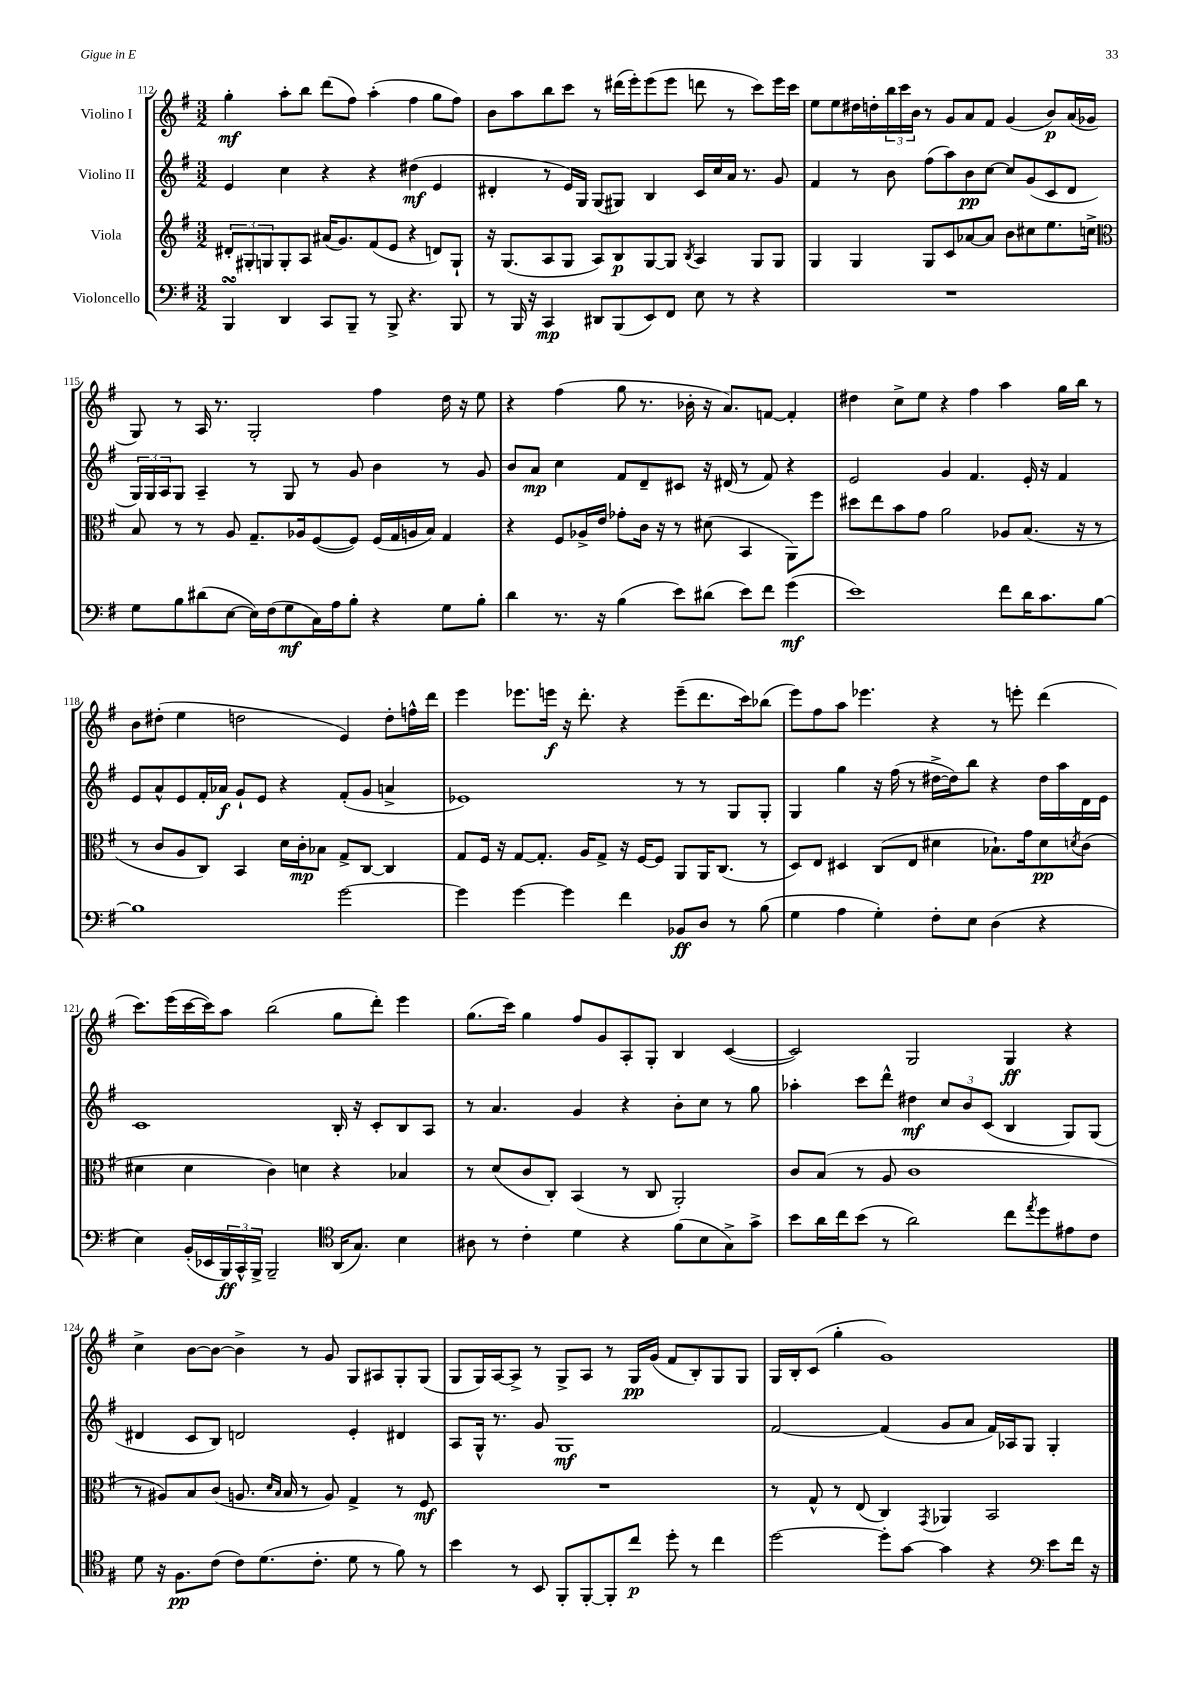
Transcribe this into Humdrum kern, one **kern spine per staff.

**kern	**dynam	**kern	**dynam	**kern	**dynam	**kern	**dynam
*part4	*part4	*part3	*part3	*part2	*part2	*part1	*part1
*staff4	*staff4	*staff3	*staff3	*staff2	*staff2	*staff1	*staff1
*I"Violoncello	*	*I"Viola	*	*I"Violino II	*	*I"Violino I	*
*clefF4	*	*clefG2	*	*clefG2	*	*clefG2	*
*k[f#]	*	*k[f#]	*	*k[f#]	*	*k[f#]	*
*M3/2	*	*M3/2	*	*M3/2	*	*M3/2	*
=112	=112	=112	=112	=112	=112	=112	=112
4BBBsSsS/	.	12d#X'/L	.	4e/	.	4gg'\	mf
.	.	12G#X'/	.	.	.	.	.
.	.	12Gn/	.	.	.	.	.
4DD/	.	8G'/	.	4cc\	.	8aa'\L	.
.	.	8A/J	.	.	.	8bb\J	.
8CC/L	.	(16a#X/KL	.	4r	.	(8ddd\L	.
.	.	8.g/)	.	.	.	.	.
8BBB~/J	.	.	.	.	.	8ff#\J)	.
8r	.	(8f#/	.	4r	.	(4aa'\	.
8BBB^/	.	8e/J	.	.	.	.	.
4.r	.	4r	.	(4dd#X\	mf	4ff#\	.
.	.	8dn/L)	.	4e/	.	8gg\L	.
8BBB/	.	8G`/J	.	.	.	8ff#\J)	.
=113	=113	=113	=113	=113	=113	=113	=113
8r	.	16r	.	4d#X'/	.	8b\L	.
.	.	(8.G/L	.	.	.	.	.
16BBB/	.	.	.	.	.	8aa\	.
16r	.	.	.	.	.	.	.
4CC/	mp	8A/	.	8r	.	8bb\	.
.	.	8G/J	.	16e/LL)	.	8ccc\J	.
.	.	.	.	16G/JJ	.	.	.
8DD#X/L	.	8A/L)	.	(8G/L	.	8r	.
(8BBB/	.	8B/	p	8G#X/J)	.	(16ddd#X\LL	.
.	.	.	.	.	.	16eee'\J)	.
8EE/)	.	[8G/	.	4B/	.	(8eee\	.
8FF#/J	.	8G/J]	.	.	.	8eee\J	.
.	.	8qB/	.	.	.	.	.
8E\	.	4A/	.	16c/LL	.	8dddn\	.
.	.	.	.	16cc/	.	.	.
8r	.	.	.	16a/JJ	.	8r	.
.	.	.	.	8.r	.	.	.
4r	.	8G/L	.	.	.	8ccc\L)	.
.	.	8G/J	.	8g/	.	16eee\L	.
.	.	.	.	.	.	16ccc\JJ	.
=114	=114	=114	=114	=114	=114	=114	=114
1.r	.	4G/	.	4f#/	.	8ee\L	.
.	.	.	.	.	.	8ee\	.
.	.	4G/	.	8r	.	16dd#X\L	.
.	.	.	.	.	.	16ddn'\	.
.	.	.	.	8b\	.	24bb\	.
.	.	.	.	.	.	24ccc\	.
.	.	.	.	.	.	24b\JJ	.
.	.	8G/L	.	(8ff#\L	.	8r	.
.	.	8c/	.	8aa\)	.	8g/L	.
.	.	[8a-X/	.	8b\	pp	8a/	.
.	.	8a-/J]	.	[8cc\J	.	8f#/J	.
.	.	8b\L	.	8cc/L]	.	(4g/	.
.	.	8cc#X\	.	(8g/	.	.	.
.	.	8.ee\	.	8c/	.	8b/L)	p
.	.	.	.	8d/J	.	(16a/L	.
.	.	16ccn^\Jk	.	.	.	16g-X/JJ	.
!!LO:LB:g=z
=115	=115	=115	=115	=115	=115	=115	=115
*	*	*clefC3	*	*	*	*	*
8G\L	.	8B/	.	24G/LL)	.	8G/)	.
.	.	.	.	24G/	.	.	.
.	.	.	.	24A/J	.	.	.
8B\	.	8r	.	8G/J	.	8r	.
(8d#X\	.	8r	.	4A~/	.	16A/	.
.	.	.	.	.	.	8.r	.
[8E\J	.	8A/	.	.	.	.	.
16E\LL])	.	8.G~/L	.	8r	.	2G'/	.
(16F#\J	.	.	.	.	.	.	.
8G\	mf	.	.	8G/	.	.	.
.	.	16A-X/k	.	.	.	.	.
16C\L)	.	([8F#/	.	8r	.	.	.
16A\J	.	.	.	.	.	.	.
8B'\J	.	8F#/J])	.	8g/	.	.	.
4r	.	(16F#/LL	.	4b\	.	4ff#\	.
.	.	16G/	.	.	.	.	.
.	.	16An/	.	.	.	.	.
.	.	16B/JJ)	.	.	.	.	.
8G\L	.	4G/	.	8r	.	16dd\	.
.	.	.	.	.	.	16r	.
8B'\J	.	.	.	8g/	.	8ee\	.
=116	=116	=116	=116	=116	=116	=116	=116
4d\	.	4r	.	8b/L	.	4r	.
.	.	.	.	8a/J	mp	.	.
8.r	.	8F#/L	.	4cc\	.	(4ff#\	.
.	.	16A-X^/L	.	.	.	.	.
16r	.	16e/JJ	.	.	.	.	.
(4B\	.	8g-X'\L	.	8f#/L	.	8gg\	.
.	.	16c\Jk	.	8d~/	.	8.r	.
.	.	16r	.	.	.	.	.
8e\L)	.	8r	.	8c#X/J	.	.	.
.	.	.	.	.	.	16b-X'\	.
(8d#X\J	.	(8d#X\	.	16r	.	16r	.
.	.	.	.	(16d#X/	.	8.a/L)	.
8e\L)	.	4BB/	.	8r	.	.	.
8f#\J	.	.	.	8f#/)	.	[8fn/J	.
(4g\	mf	8AA\L)	.	4r	.	4f'/]	.
.	.	8ff#\J	.	.	.	.	.
=117	=117	=117	=117	=117	=117	=117	=117
1e)	.	8dd#X\L	.	2e/	.	4dd#X\	.
.	.	8ee\	.	.	.	.	.
.	.	8b\	.	.	.	8cc^\L	.
.	.	8g\J	.	.	.	8ee\J	.
.	.	2a\	.	4g/	.	4r	.
.	.	.	.	4.f#/	.	4ff#\	.
8f#\L	.	8A-X/L	.	.	.	4aa\	.
16d\K	.	(8.B/J	.	16e'/	.	.	.
8.c\	.	.	.	16r	.	.	.
.	.	.	.	4f#/	.	16gg\LL	.
.	.	16r	.	.	.	16bb\JJ	.
[8B\J	.	8r	.	.	.	8r	.
!!LO:LB:g=z
=118	=118	=118	=118	=118	=118	=118	=118
1B]	.	8r	.	8e/L	.	8b\L	.
.	.	8c/L	.	8a^^/	.	(8dd#X'\J	.
.	.	8A/	.	8e/	.	4ee\	.
.	.	8C/J)	.	16f#'/L	.	.	.
.	.	.	.	16a-X/JJ	f	.	.
.	.	4BB/	.	8g`/L	.	2ddn\	.
.	.	.	.	8e/J	.	.	.
.	.	16d\LL	.	4r	.	.	.
.	.	16c'\J	mp	.	.	.	.
.	.	8B-X\J	.	.	.	.	.
[2g\	.	8G^/L	.	(8f#'/L	.	4e/)	.
.	.	[8C/J	.	8g/J	.	.	.
.	.	4C/]	.	4an^/	.	8dd'\L	.
.	.	.	.	.	.	16ffn^^\L	.
.	.	.	.	.	.	16ddd\JJ	.
=119	=119	=119	=119	=119	=119	=119	=119
4g\]	.	8G/L	.	1e-X)	.	4eee\	.
.	.	16F#/Jk	.	.	.	.	.
.	.	16r	.	.	.	.	.
[4g\	.	[8G/L	.	.	.	8.eee-X\L	.
.	.	8.G'/J]	.	.	.	.	.
.	.	.	.	.	.	16eeen\Jk	f
4g\]	.	.	.	.	.	16r	.
.	.	16A/KL	.	.	.	8.ddd'\	.
.	.	8G^/J	.	.	.	.	.
4f#\	.	16r	.	.	.	4r	.
.	.	[16F#/KL	.	.	.	.	.
.	.	8F#/J]	.	.	.	.	.
8BB-X/L	ff	8AA/L	.	8r	.	(8eee~\L	.
8D/J	.	16AA/K	.	8r	.	8.ddd\	.
.	.	(8.C/J	.	.	.	.	.
8r	.	.	.	8G/L	.	.	.
.	.	.	.	.	.	16ccc\k)	.
(8B\	.	8r	.	8G'/J	.	(8bb-X\J	.
=120	=120	=120	=120	=120	=120	=120	=120
4G\	.	8D/L)	.	4G/	.	8eee\L)	.
.	.	8E/J	.	.	.	8ff#\	.
4A\	.	4D#X/	.	4gg\	.	8aa\J	.
.	.	.	.	.	.	4.eee-X\	.
4G'\)	.	(8C/L	.	16r	.	.	.
.	.	.	.	(16ff#\	.	.	.
.	.	8E/J	.	8r	.	.	.
8F#'\L	.	4d#X\	.	[16dd#X^\LL	.	4r	.
.	.	.	.	16dd#\J])	.	.	.
8E\J	.	.	.	8bb\J	.	.	.
(4D\	.	8.B-X`\L)	.	4r	.	8r	.
.	.	.	.	.	.	8eeen'\	.
.	.	16g\k	.	.	.	.	.
4r	.	8d#\	pp	16dd#\LL	.	(4ddd\	.
.	.	.	.	16aa\	.	.	.
.	.	8qdn/	.	.	.	.	.
.	.	(8c\J	.	16d\	.	.	.
.	.	.	.	16e\JJ	.	.	.
!!LO:LB:g=z
=121	=121	=121	=121	=121	=121	=121	=121
4E\)	.	4d#X\	.	1c	.	8.ccc\L)	.
.	.	.	.	.	.	(16eee\L	.
(16BB'/LL	.	4d#\	.	.	.	[16ccc\	.
16EE-X/	.	.	.	.	.	16ccc\J])	.
24BBB/)	ff	.	.	.	.	8aa\J	.
24CC^^/	.	.	.	.	.	.	.
24BBB^/JJ	.	.	.	.	.	.	.
2BBB~/	.	4c\)	.	.	.	(2bb\	.
.	.	4dn\	.	.	.	.	.
*clefC4	*	*	*	*	*	*	*
(16AA/KL	.	4r	.	16B'/	.	8gg\L	.
8.G/J)	.	.	.	16r	.	.	.
.	.	.	.	8c'/L	.	8ddd'\J)	.
4B\	.	4B-X/	.	8B/	.	4eee\	.
.	.	.	.	8A/J	.	.	.
=122	=122	=122	=122	=122	=122	=122	=122
8A#X\	.	8r	.	8r	.	(8.gg\L	.
8r	.	(8d/L	.	4.a/	.	.	.
.	.	.	.	.	.	16ccc\Jk)	.
4c'\	.	8c/	.	.	.	4gg\	.
.	.	8C'/J)	.	.	.	.	.
4d\	.	(4BB/	.	4g/	.	8ff#/L	.
.	.	.	.	.	.	8g/	.
4r	.	8r	.	4r	.	8A'/	.
.	.	8C/	.	.	.	8G'/J	.
(8f#\L	.	2AA'/)	.	8b'\L	.	4B/	.
8B\	.	.	.	8cc\J	.	.	.
8G^\)	.	.	.	8r	.	([4c/	.
8g^\J	.	.	.	8gg\	.	.	.
=123	=123	=123	=123	=123	=123	=123	=123
8b\L	.	8c/L	.	4aa-X'\	.	2c/])	.
16a\L	.	(8B/J	.	.	.	.	.
16cc\J	.	.	.	.	.	.	.
(8b\J	.	8r	.	8ccc\L	.	.	.
8r	.	8A/	.	8ddd^^\J	.	.	.
2a\)	.	1c	.	4dd#X\	mf	2G/	.
.	.	.	.	12cc/L	.	.	.
.	.	.	.	12b/	.	.	.
.	.	.	.	(12c/J	.	.	.
8cc\L	.	.	.	4B/	.	4G/	ff
8qee/	.	.	.	.	.	.	.
8dd\	.	.	.	.	.	.	.
8e#X\	.	.	.	8G/L)	.	4r	.
8c\J	.	.	.	(8G/J	.	.	.
!!LO:LB:g=z
=124	=124	=124	=124	=124	=124	=124	=124
8d\	.	8r	.	4d#X/	.	4cc^\	.
16r	.	8A#X/L)	.	.	.	.	.
8.F#\L	pp	.	.	.	.	.	.
.	.	8B/	.	8c/L	.	[8b\L	.
(8c\J	.	(8c/J	.	8B/J)	.	8b\J_	.
8c\L)	.	8.An/	.	2dn/	.	4b^\]	.
(8.d\	.	.	.	.	.	.	.
.	.	16qqd/LL	.	.	.	.	.
.	.	16qqB/JJ	.	.	.	.	.
.	.	16B/	.	.	.	.	.
.	.	8r	.	.	.	8r	.
8.c'\J	.	.	.	.	.	.	.
.	.	8A/)	.	.	.	8g/	.
8d\	.	4G^/	.	4e'/	.	8G/L	.
8r	.	.	.	.	.	8A#X/	.
8f#\)	.	8r	.	4d#X/	.	8G'/	.
8r	.	8F#/	mf	.	.	(8G/J	.
=125	=125	=125	=125	=125	=125	=125	=125
4b\	.	1.r	.	8A/L	.	8G/L	.
.	.	.	.	16G^^/Jk	.	16G/L)	.
.	.	.	.	8.r	.	[16A/J	.
8r	.	.	.	.	.	8A^/J]	.
8BB/	.	.	.	8g/	.	8r	.
8FF#'/L	.	.	.	1G	mf	8G^/L	.
[8FF#'/	.	.	.	.	.	8A/J	.
8FF#'/]	.	.	.	.	.	8r	.
8cc/J	p	.	.	.	.	16G/LL	pp
.	.	.	.	.	.	(16g/JJ	.
8dd'\	.	.	.	.	.	8f#/L	.
8r	.	.	.	.	.	8B'/)	.
4cc\	.	.	.	.	.	8G/	.
.	.	.	.	.	.	8G/J	.
=126	=126	=126	=126	=126	=126	=126	=126
[2dd\	.	8r	.	[2f#/	.	16G/LL	.
.	.	.	.	.	.	16B'/J	.
.	.	8G^^/	.	.	.	(8c/J	.
.	.	8r	.	.	.	4gg'\	.
.	.	(8E/	.	.	.	.	.
8dd'\L]	.	4C/)	.	(4f#/]	.	1g)	.
[8g\J	.	.	.	.	.	.	.
.	.	8qGG/	.	.	.	.	.
4g\]	.	4AA-X/	.	8g/L	.	.	.
.	.	.	.	8a/J	.	.	.
4r	.	2BB/	.	16f#/LL)	.	.	.
.	.	.	.	16A-X/J	.	.	.
.	.	.	.	8G/J	.	.	.
*clefF4	*	*	*	*	*	*	*
8e\L	.	.	.	4G'/	.	.	.
16f#\Jk	.	.	.	.	.	.	.
16r	.	.	.	.	.	.	.
==	==	==	==	==	==	==	==
*-	*-	*-	*-	*-	*-	*-	*-
